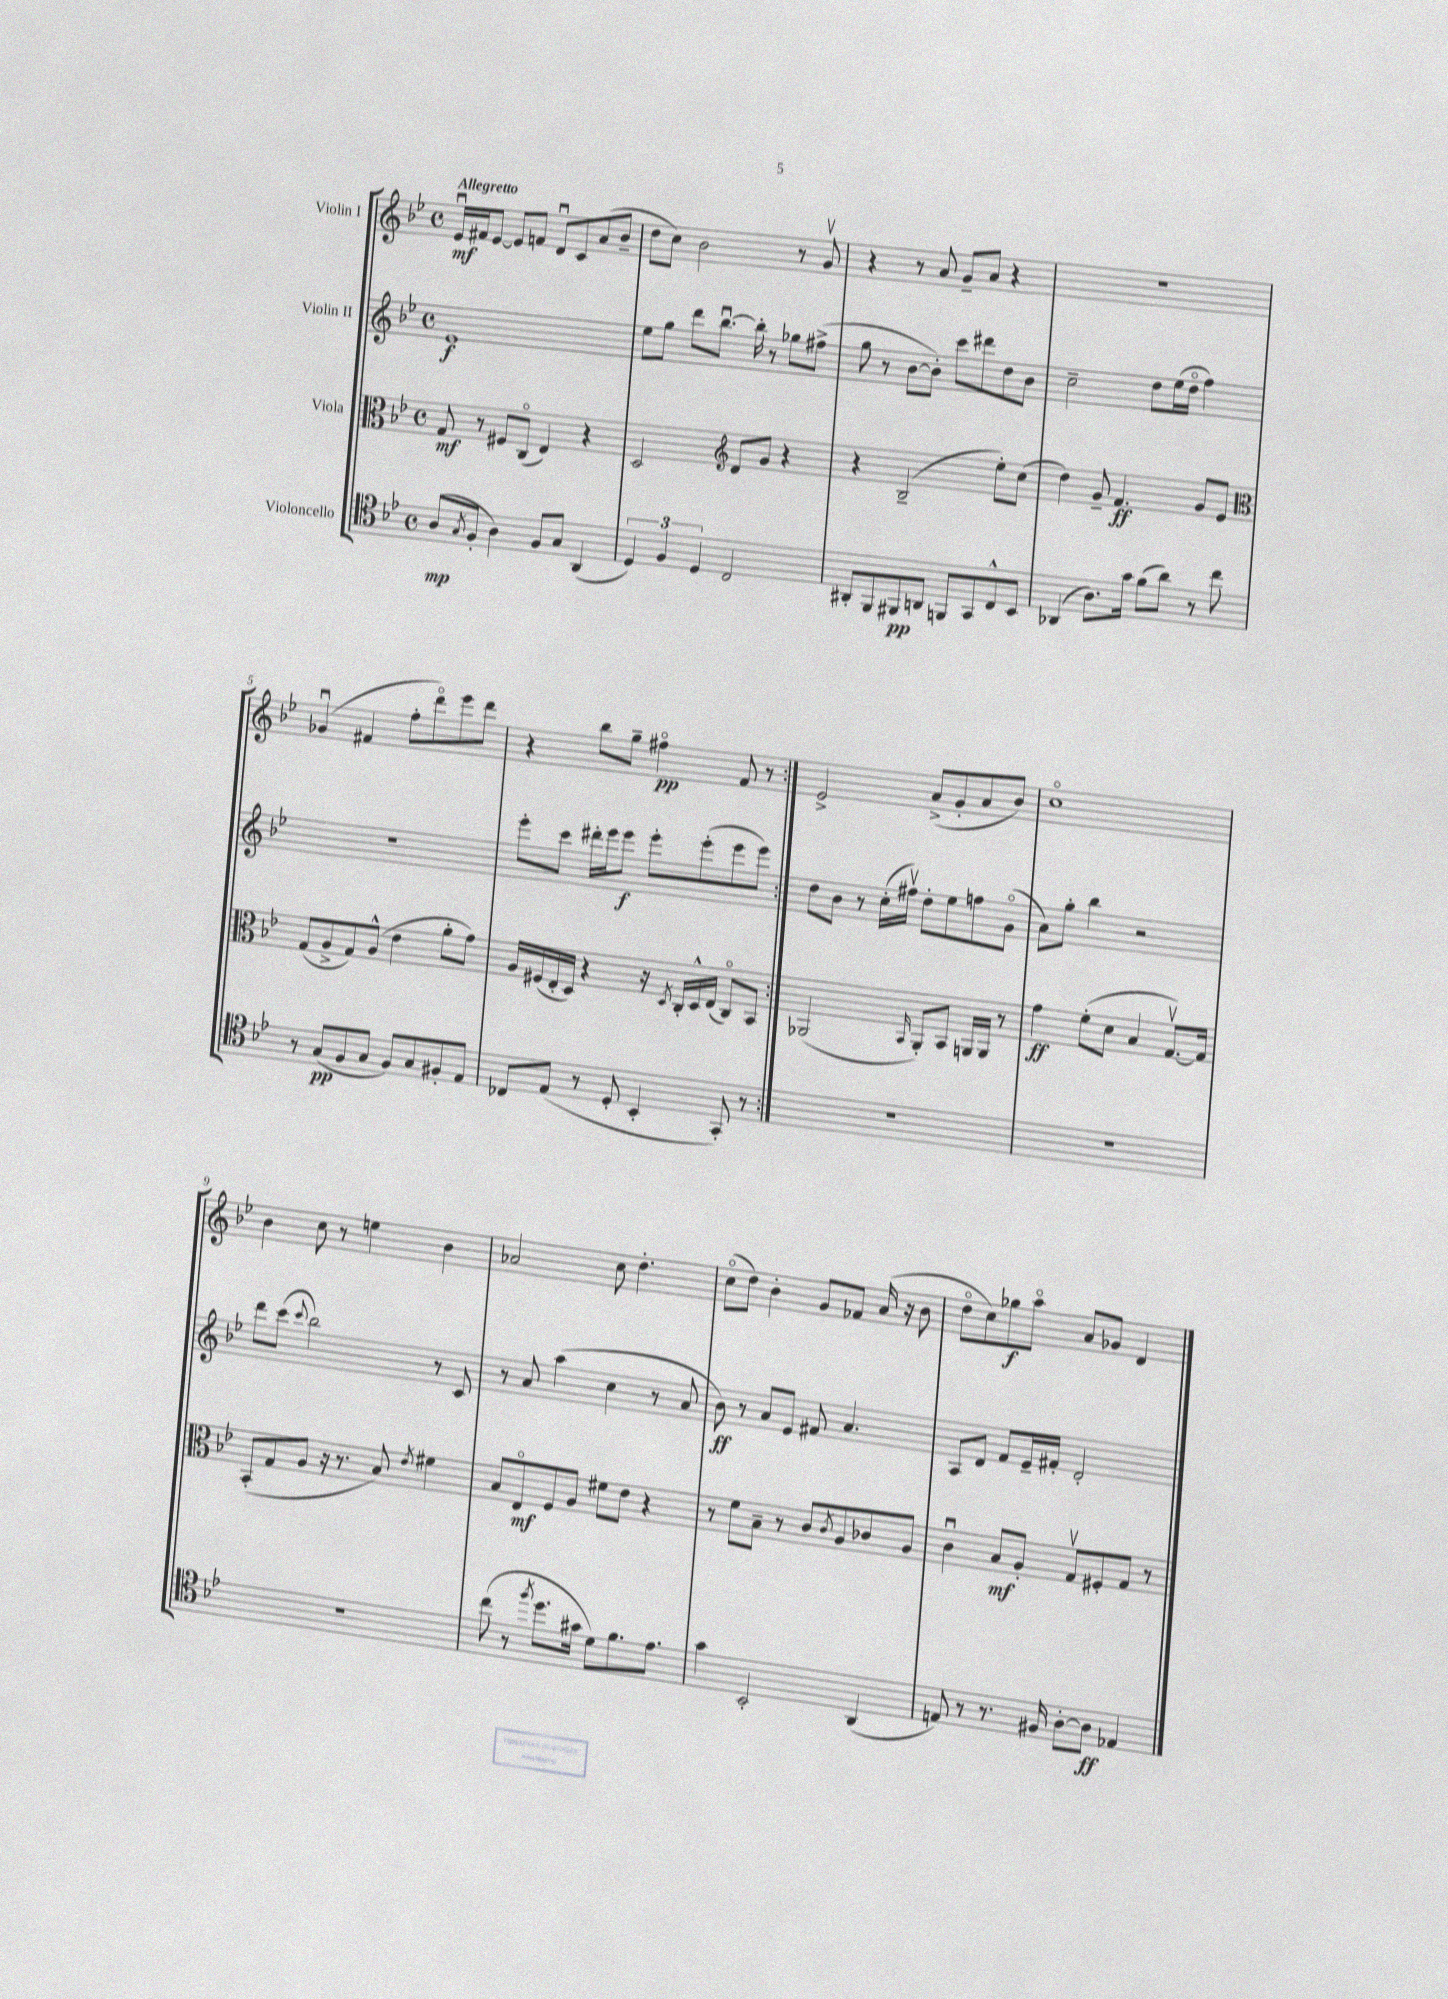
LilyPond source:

<<
\new StaffGroup <<
\new Staff = "s0" \with { instrumentName = "Violin I" } {
    \clef treble \key bes \major \defaultTimeSignature \time 4/4 \tempo "Allegretto"
    \repeat volta 2 { ees'16\downbow\mf fis'16 ees'8~ ees'8 f'8 d'8\downbow c'8 a'8( bes'8-- |
    d''8 c''8) bes'2 r8 g'8\upbow |
    r4 r8 a'8 g'8-- a'8 r4 |
    R1 |
    ges'4\downbow( fis'4 f''8-. d'''8\flageolet) ees'''8 d'''8 |
    r4 bes''8 g''8-- fis''4\flageolet\pp f'8 r8 | }
    ees'2-> a'8->( g'8-. a'8 bes'8) |
    c''1\flageolet |
    bes'4 c''8 r8 e''4 bes'4 |
    aes'2 c''8 d''4.-. |
    c''8\flageolet( d''8) bes'4-. g'8 fes'8 a'16( r16 bes'8 |
    d''8\flageolet c''8) ges''8\f a''8\flageolet a'8 ges'8 d'4 \bar "|." |
}
\new Staff = "s1" \with { instrumentName = "Violin II" } {
    \clef treble \key bes \major \defaultTimeSignature \time 4/4
    \repeat volta 2 { ees'1\f |
    ees''8 g''8 d'''8 bes''8.~\downbow bes''16-. r8 ges''8 fis''8->( |
    g''8 r8 bes'8~ bes'8-.) c'''8 dis'''8 d''8 bes'8 |
    c''2-- d''8 ees''16( d''16\flageolet f''4) |
    R1 |
    ees'''8-. c'''8 dis'''16-. ees'''16 ees'''8\f ees'''8-. ees'''8-.( ees'''8 ees'''8) | }
    d''8 bes'8 r8 c''16-.( fis''16\upbow) d''8-. ees''8 f''8 g'8\flageolet( |
    a'8) g''8-. bes''4 r2 |
    d'''8 c'''8( \appoggiatura { c'''8 } bes''2) r8 c'8 |
    r8 a'8 a''4( c''4 r8 a'8 |
    bes'8\ff) r8 a'8 ees'8 fis'8 a'4. |
    a8 d'8 f'8 ees'16-- fis'16-. d'2-. \bar "|." |
}
\new Staff = "s2" \with { instrumentName = "Viola" } {
    \clef alto \key bes \major \defaultTimeSignature \time 4/4
    \repeat volta 2 { g8\mf r8 fis8 c8\flageolet( ees4) r4 |
    d2 \clef treble d'8 g'8 r4 |
    r4 bes2--( ees''8-.) c''8( |
    d''4) g'8-- f'4.\ff g'8 ees'8 |
    \clef alto g8( a8-> g8) a8-^( ees'4 a'8-. g'8) |
    a16 fis16( ees16-. d16) r4 r16 \acciaccatura { d8 } c16-. d16-^ ees16( c8\flageolet) bes,8 | }
    aes,2( \grace { bes,16 } aes,8-.) bes,8 a,16 a,16 r8 |
    g'4\ff f'8-.( d'8 bes4 g8.~\upbow) g16 |
    bes,8-.( g8 a8 r16 r8. bes8) \acciaccatura { ees'8 } fis'4 |
    bes8 ees8\flageolet\mf f8 a8 fis'8 ees'8 r4 |
    r8 f'8 bes8-- r8 c'8 \acciaccatura { c'8 } a8 ces'8 a8 |
    c'4\downbow bes8\mf a8-. g8\upbow fis8-. g8 r8 \bar "|." |
}
\new Staff = "s3" \with { instrumentName = "Violoncello" } {
    \clef tenor \key bes \major \defaultTimeSignature \time 4/4
    \repeat volta 2 { a8\mp( \acciaccatura { g8 } f8-. a4) f8 g8 a,4( |
    \tuplet 3/2 { d4) f4 d4 } c2 |
    ais,8-. f,8 fis,8\pp a,8 f,8 g,8 c8-^ bes,8 |
    aes,4( a8.) g'16 f'8( a'8) r8 c''8 |
    r8 g8\pp( f8 g8 f8) g8 fis8-. ees8 |
    ces8 ees8( r8 d8-. bes,4-. g,8-.) r8 | }
    R1 |
    R1 |
    R1 |
    c''8( r8 \acciaccatura { f''8 } d''8. gis'16 d'8) f'8. ees'8. |
    g'4 bes,2-. a,4( |
    e8) r8 r8. fis16 a8~-. a8\ff ees4 \bar "|." |
}
>>
>>
